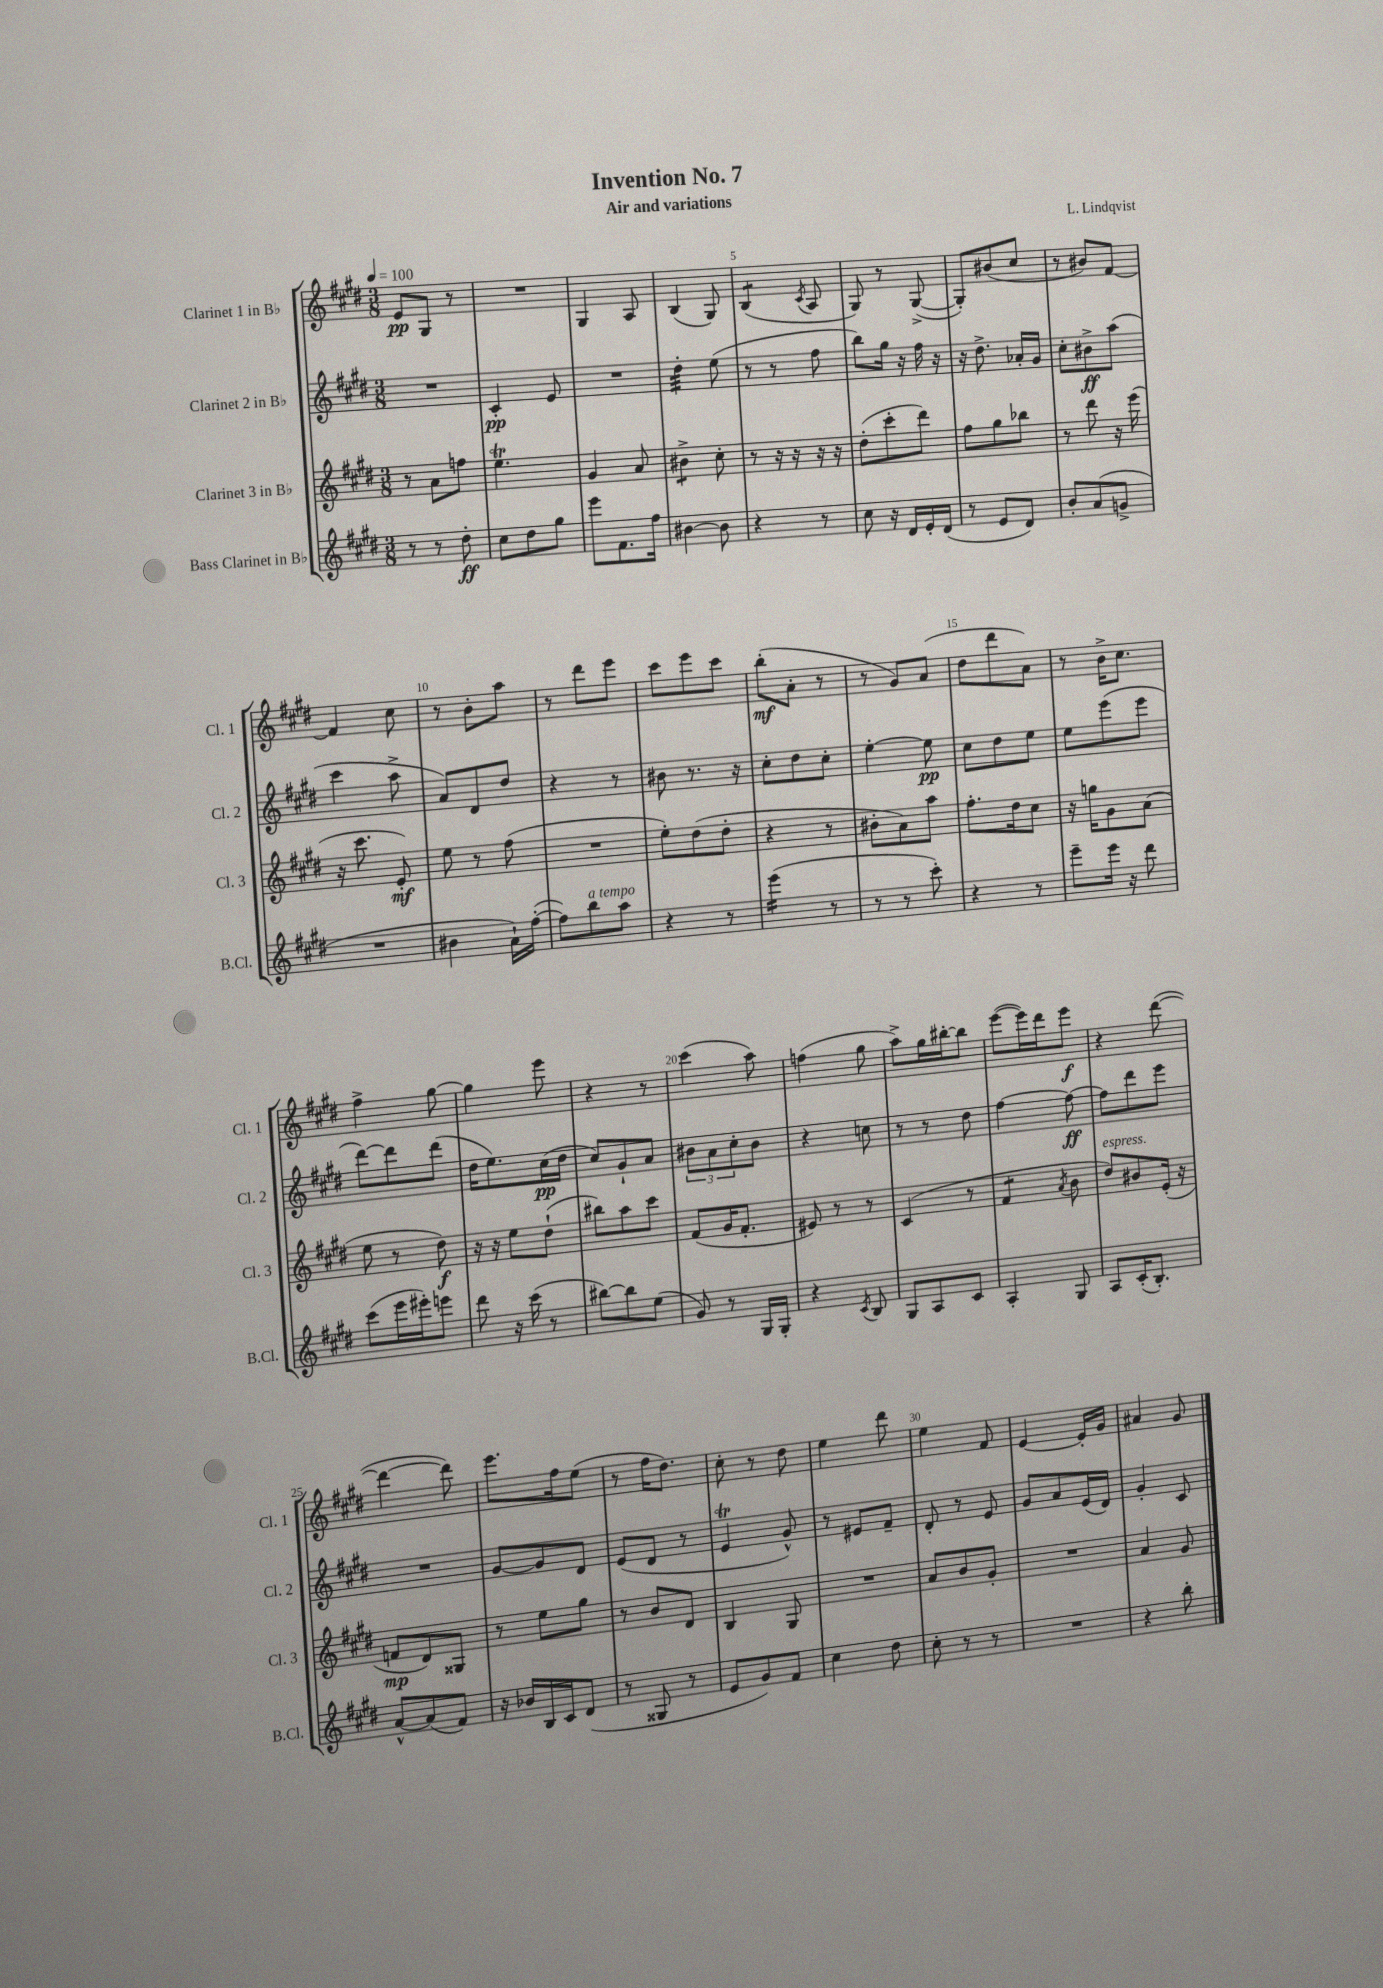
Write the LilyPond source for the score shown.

\header { title = "Invention No. 7" composer = "L. Lindqvist" subtitle = "Air and variations" }
<<
\new StaffGroup <<
\new Staff = "s0" \with { instrumentName = "Clarinet 1 in Bb" shortInstrumentName = "Cl. 1" } {
    \clef treble \key e \major \numericTimeSignature \time 3/8 \tempo 4 = 100
    e'8\pp gis8 r8 |
    R4. |
    gis4 a8 |
    b4( gis8) |
    b4:8( \acciaccatura { cis'8 } a8 |
    gis8) r8 gis8~->( |
    gis8-.) bis'8( cis''8 |
    r8 bis'8) fis'8~ |
    fis'4 cis''8 |
    r8 b'8-. a''8 |
    r8 dis'''8 e'''8 |
    cis'''8 e'''8 cis'''8 |
    b''8-.\mf( a'8-. r8 |
    r8 gis'8) a'8( |
    dis''8 dis'''8 a'8) |
    r8 b'16-> cis''8. |
    fis''4-> gis''8~ |
    gis''4 e'''8 |
    r4 r8 |
    cis'''4( a''8) |
    f''4( gis''8 |
    a''8->) gis''16 bis''16~-. bis''8 |
    e'''8~( e'''16) dis'''16 e'''8\f |
    r4 dis'''8~( |
    dis'''4~ dis'''8) |
    e'''8. fis''16 e''8( |
    r8 fis''16 dis''8.) |
    cis''8-. r8 dis''8 |
    e''4 dis'''8 |
    e''4 fis'8 |
    e'4~ e'16-. gis'16 |
    ais'4 gis'8 \bar "|." |
}
\new Staff = "s1" \with { instrumentName = "Clarinet 2 in Bb" shortInstrumentName = "Cl. 2" } {
    \clef treble \key e \major \numericTimeSignature \time 3/8
    R4. |
    cis'4-.\pp e'8 |
    R4. |
    dis''4:32-. e''8( |
    r8 r8 fis''8 |
    b''8) gis''16 r16 fis''16 r16 |
    r16 dis''8.-> aes'16-. gis'16 |
    cis''8-. bis'8->\ff a''8( |
    cis'''4 a''8-> |
    a'8) dis'8 dis''8 |
    r4 r8 |
    bis'8 r8. r16 |
    cis''8-. dis''8 cis''8-. |
    e''4~-. e''8\pp |
    cis''8 dis''8 e''8 |
    e''8 e'''8( e'''8 |
    dis'''8~) dis'''8 dis'''8( |
    dis''16 e''8.) cis''16\pp( dis''16 |
    cis''8) gis'8-! a'8 |
    \tuplet 3/2 { bis'8 a'8 cis''8-. } bis'8 |
    r4 c''8 |
    r8 r8 dis''8 |
    fis''4~ fis''8~\ff |
    fis''8 dis'''8 e'''8 |
    R4. |
    gis'8~ gis'8 dis'8 |
    e'8( dis'8 r8 |
    e'4\trill gis'8-^) |
    r8 eis'8 fis'8-- |
    dis'8-. r8 e'8 |
    gis'8 a'8 e'16( dis'16) |
    gis'4-. cis'8 \bar "|." |
}
\new Staff = "s2" \with { instrumentName = "Clarinet 3 in Bb" shortInstrumentName = "Cl. 3" } {
    \clef treble \key e \major \numericTimeSignature \time 3/8
    r8 a'8 f''8 |
    e''4.\trill |
    gis'4 a'8 |
    bis'4:8-> cis''8-. |
    r8 r16 r16 r16 r16 |
    dis''8-.( cis'''8-. dis'''8) |
    fis''8 gis''8 bes''8 |
    r8 dis'''8 r16 e'''16( |
    r16 cis'''8. e'8-.\mf) |
    e''8 r8 fis''8( |
    R4. |
    e''8-.) dis''8( dis''8-. |
    r4 r8 |
    bis'8-. a'8) a''8 |
    fis''8.-. dis''16 cis''8 |
    r16 g''16 gis'8 a'8( |
    e''8 r8 dis''8\f) |
    r16 r16 e''8 dis''8-!( |
    bis''8) a''8 cis'''8 |
    fis'8( gis'16 fis'8.-. |
    eis'8) r8 r8 |
    cis'4( r8 |
    fis'4:8 \acciaccatura { a'8 } b'8 |
    dis''8^\markup { \italic "espress." }) bis'8 e'16-.( r16 |
    f'8\mp dis'8) gisis8 |
    r8 e''8 gis''8 |
    r8 b'8 dis'8 |
    b4 gis8 |
    R4. |
    a'8 b'8 gis'8-. |
    R4. |
    a'4 gis'8 \bar "|." |
}
\new Staff = "s3" \with { instrumentName = "Bass Clarinet in Bb" shortInstrumentName = "B.Cl." } {
    \clef treble \key e \major \numericTimeSignature \time 3/8
    r8 r8 dis''8-.\ff |
    cis''8 dis''8 gis''8 |
    e'''8 fis'8. fis''16 |
    bis'4~ bis'8 |
    r4 r8 |
    cis''8 r16 dis'16 e'16-. dis'16( |
    r8 e'8 dis'8) |
    b'8-. a'8( g'8-> |
    R4. |
    bis'4 a'16-!) fis''16~-.( |
    fis''8) b''8^\markup { \italic "a tempo" } a''8 |
    r4 r8 |
    e'''4:16( r8 |
    r8 r8 cis'''8-.) |
    r4 r8 |
    e'''8-- e'''16 r16 dis'''8 |
    cis'''8( e'''16 eis'''16-.) e'''8 |
    dis'''8 r16 cis'''16( r8 |
    bis''8~) bis''8 e''8( |
    gis'8) r8 gis16 gis16-. |
    r4 \acciaccatura { cis'8 } b8 |
    gis8 a8 cis'8 |
    a4-. gis8 |
    a8 cis'16-.( b8.-.) |
    a'8~-^ a'8( fis'8) |
    r16 bes'16 b16 cis'16 dis'8( |
    r8 gisis8 r8 |
    e'8 gis'8) fis'8 |
    cis''4 dis''8 |
    cis''8-. r8 r8 |
    R4. |
    r4 b''8-. \bar "|." |
}
>>
>>
\layout { \context { \Score \override BarNumber.break-visibility = ##(#f #t #t) barNumberVisibility = #(every-nth-bar-number-visible 5) } }
